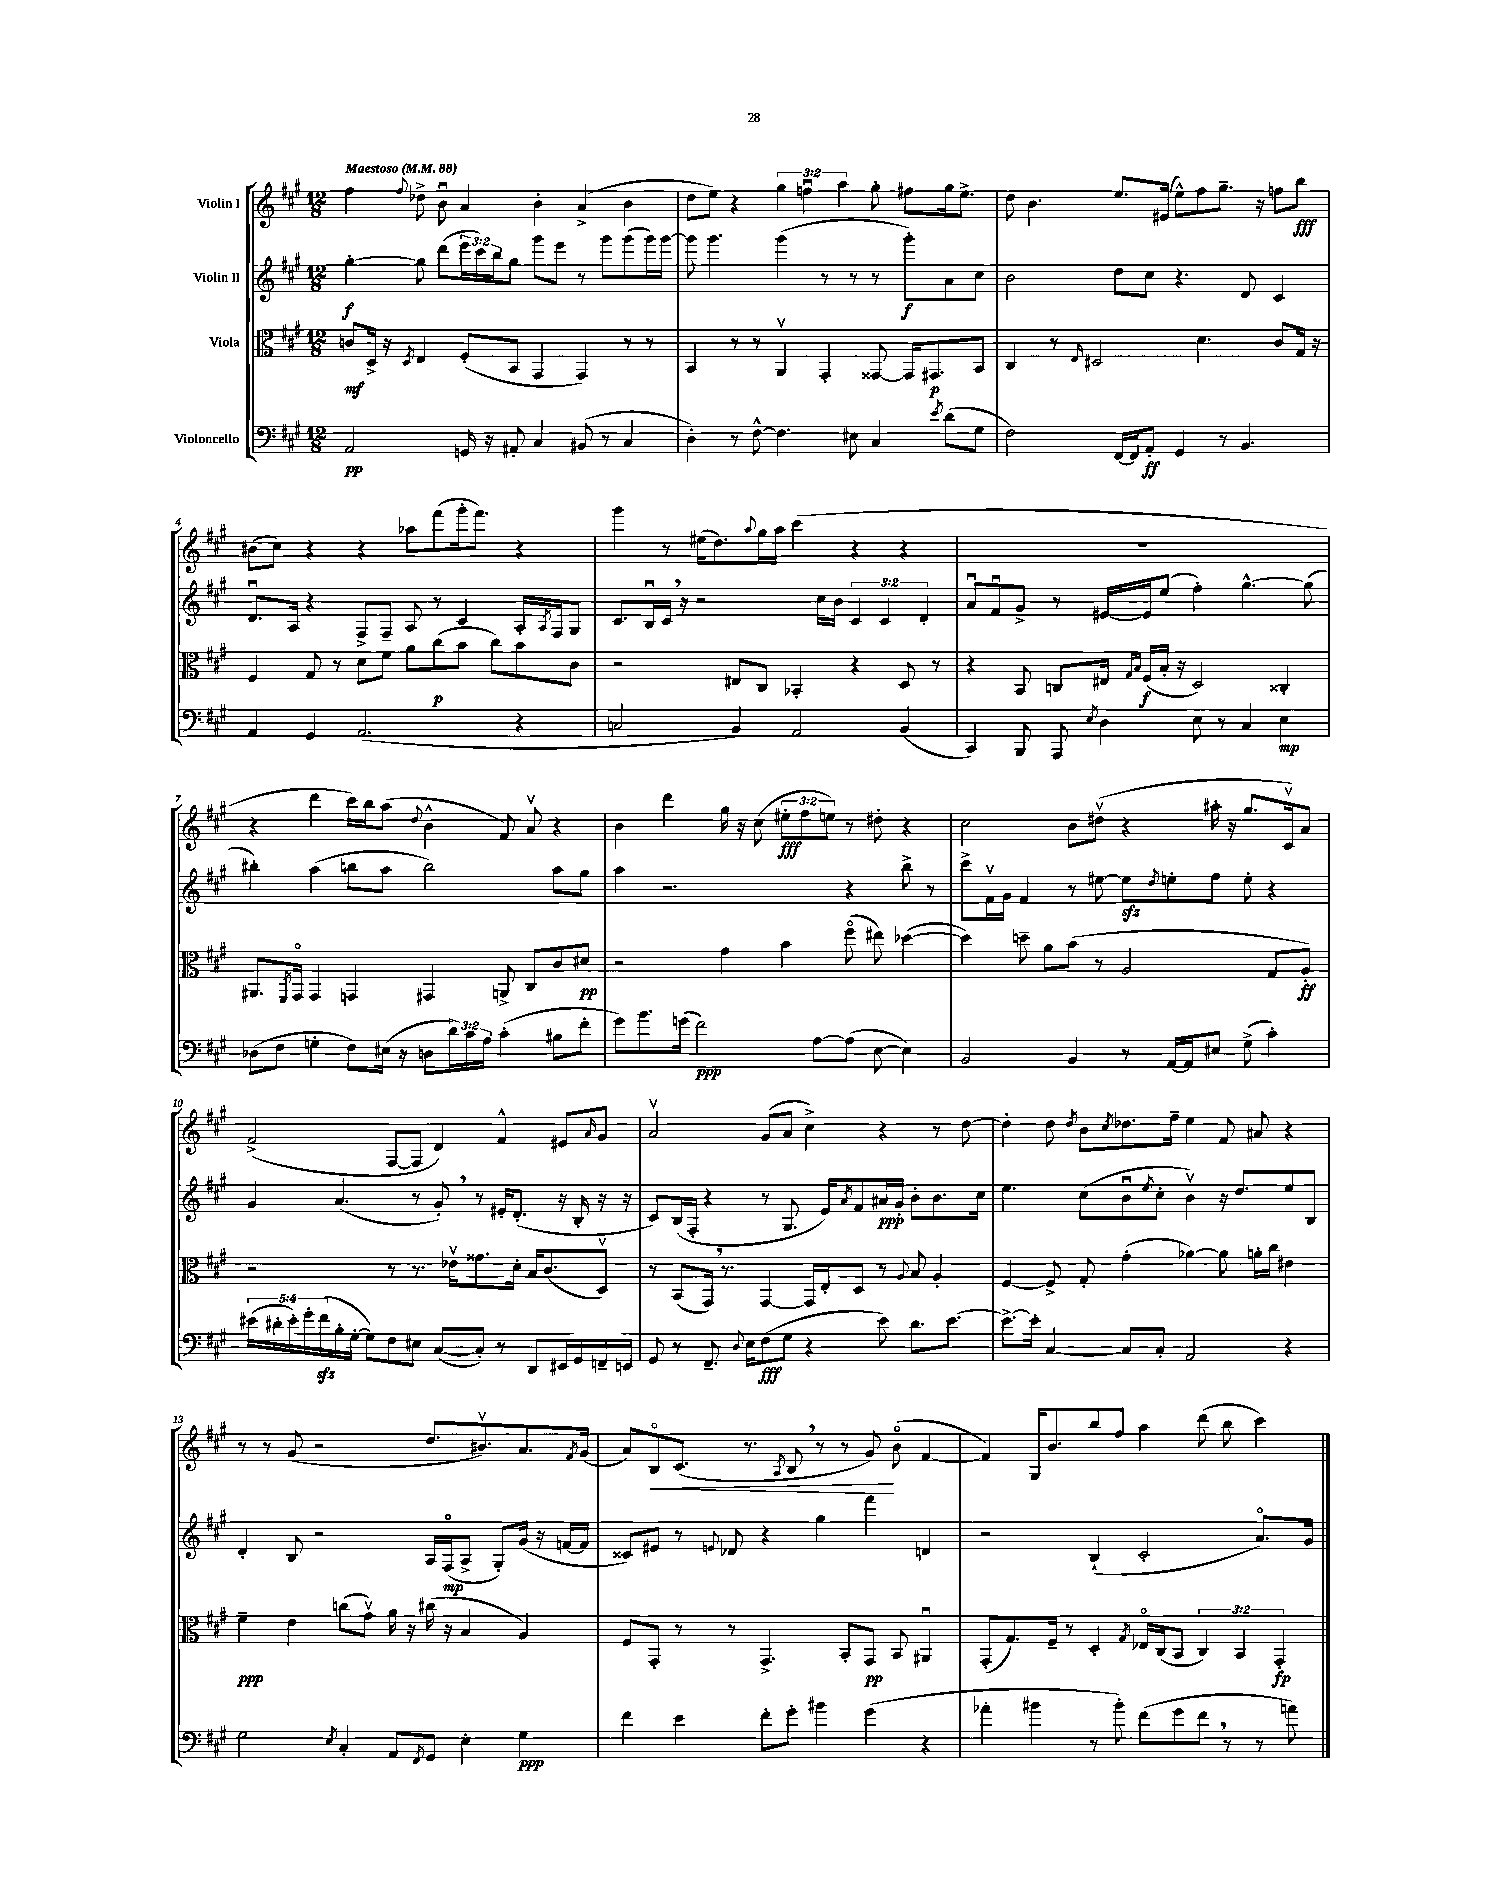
<<
\new StaffGroup <<
\new Staff = "s0" \with { instrumentName = "Violin I" } {
    \clef treble \key a \major \numericTimeSignature \time 12/8 \override Staff.TupletNumber.text = #tuplet-number::calc-fraction-text \tempo "Maestoso" 4 = 88
    fis''4 \appoggiatura { fis''8 } des''8-> b'8\downbow a'4 b'4-. a'4->( b'4 |
    d''8 e''8) r4 \tuplet 3/2 { gis''4 f''4\downbow a''4 } gis''8-. fis''8 gis''16 e''8.-> |
    d''8 b'4. e''8. eis'16( e''8-^) fis''8 gis''8.-- r16 f''8 b''8\fff |
    bis'8( cis''8) r4 r4 aes''8 fis'''8( gis'''16-. fis'''8.) r4 |
    gis'''4 r8 eis''16( d''8.) \appoggiatura { a''8 } gis''16 a''16 cis'''4( r4 r4 |
    R1. |
    r4 d'''4 cis'''16) b''16 a''8( \appoggiatura { d''8 } b'4-^ fis'8) a'8\upbow r4 |
    b'4 d'''4 gis''16 r16 cis''8( \tuplet 3/2 { eis''8-.\fff fis''8 e''8) } r8 dis''8-. r4 |
    cis''2 b'8 dis''8\upbow( r4 ais''16-. r16 gis''8. cis'16\upbow) a'8 |
    fis'2->( fis8~ fis8 d'4) fis'4-^ eis'8 \grace { a'16 } gis'8 |
    a'2\upbow gis'8( a'8 cis''4->) r4 r8 d''8~ |
    d''4-. d''8 \acciaccatura { d''8 } b'8 \acciaccatura { cis''8 } des''8. fis''16-- e''4 fis'8 ais'8 r4 |
    r8 r8 gis'8( r2 d''8. bis'8.\upbow) a'8. \acciaccatura { fis'8 } gis'16( |
    a'8) b8\flageolet\< cis'8.( r8. \acciaccatura { a8 } b8 \breathe r8 r8 gis'8\!) b'8\flageolet( fis'4~ |
    fis'4) gis16 b'8. b''8 fis''8 a''4 d'''8( b''8 cis'''4) \bar "|." |
}
\new Staff = "s1" \with { instrumentName = "Violin II" } {
    \clef treble \key a \major \numericTimeSignature \time 12/8 \override Staff.TupletNumber.text = #tuplet-number::calc-fraction-text
    gis''4~-.\f gis''8 d'''8( \tuplet 3/2 { e'''16 cis'''16) b''16 } gis''8 gis'''8 e'''8 r8 gis'''8 gis'''8( gis'''16) gis'''16~ |
    gis'''8 gis'''4. gis'''4( r8 r8 r8 gis'''8-.\f) a'8 cis''8 |
    b'2 d''8 cis''8 r4. d'8 cis'4 |
    d'8.\downbow a16 r4 fis8-> fis8-- a8 r8 cis'4 a16-. \acciaccatura { a8 } fis16 gis8 |
    cis'8. b16\downbow cis'16 \breathe r16 r2 cis''16 b'16 \tuplet 3/2 { cis'4 cis'4 d'4-. } |
    a'8\downbow fis'8\downbow gis'8-> r8 eis'16~ eis'16 e''8( fis''4-.) gis''4.~-^ gis''8( |
    bis''4-.) a''4( b''8 a''8 b''2) a''8 gis''8 |
    a''4 r2. r4 b''8-> r8 |
    cis'''8-> fis'16\upbow gis'16 fis'4 r8 eis''8~ eis''8\sfz \acciaccatura { d''8 } e''8-. fis''8 e''8-. r4 |
    gis'4 a'4.( r8 gis'8-.) \breathe r8 eis'16-. d'8.-.( r16 b16-. r16 r16 |
    cis'8) b16( fis16-. r4 r8 gis8. e'16) \acciaccatura { a'8 } fis'8 ais'16\ppp gis'16-. b'8-. b'8. cis''16 |
    e''4. cis''8( b'8\downbow \acciaccatura { e''8 } cis''8-. b'4\upbow) r16 d''8. e''8 b8 |
    d'4-. b8 r2 a16 fis16\flageolet\mp( a8-> gis8-.) gis'16( r16 f'16~ f'16 |
    cisis'8) eis'8 r8 \appoggiatura { e'8 } des'8 r4 gis''4 fis'''4 d'4 |
    r2 b4-!( cis'2-. a'8.\flageolet) gis'16 \bar "|." |
}
\new Staff = "s2" \with { instrumentName = "Viola" } {
    \clef alto \key a \major \numericTimeSignature \time 12/8 \override Staff.TupletNumber.text = #tuplet-number::calc-fraction-text
    c'8\mf d16-> r16 \acciaccatura { d8 } e4 fis8-.( b,8 gis,4 gis,4) r8 r8 |
    b,4 r8 r8 a,4\upbow gis,4-. gisis,8~ gisis,16 gis,8.\p b,8 |
    cis4 r8 \grace { e16 } dis2 d'4. cis'8 gis16 r16 |
    fis4 gis8 r8 d'8 fis'8 a'8 cis''8\p( b'8 cis''8) b'8 cis'8 |
    r2 eis8 cis8 bes,4-. r4 d8 r8 |
    r4 b,8 c8 eis16 \grace { gis16 b16 } fis16\f( b16-. r16 d2) cisis4-. |
    ais,8. \acciaccatura { fis,8 } gis,16\flageolet gis,4 g,4 gis,4 a,8-> cis8 cis'8 dis'8\pp |
    r2 gis'4 b'4 fis''8\flageolet( eis''8) des''4~( |
    des''4) d''8-- a'8 b'8( r8 a2 gis8 a8-.\ff) |
    r2 r8 r8. ees'16\upbow gisis'8. d'16-. b16 cis'8.( d8\upbow) |
    r8 b,8( gis,16) \breathe r8. gis,4~ gis,16 e16-. d8 r8 \appoggiatura { a8 } b8 a4-. |
    fis4~ fis8-> gis8-. gis'4-.( aes'4~) aes'8 a'16-. cis''16 eis'4 |
    fis'4--\ppp e'4 c''8( gis'8\upbow) a'16 r16 cis''16( r16 b4 a4) |
    fis8 gis,8-. r8 r8 gis,4.-> b,8-. gis,8\pp b,8 ais,4\downbow |
    gis,8-.( gis8.) fis16-- r8 d4-. \acciaccatura { gis8 } ees16\flageolet cis16( b,8 \tuplet 3/2 { cis4) b,4 gis,4-.\fp } \bar "|." |
}
\new Staff = "s3" \with { instrumentName = "Violoncello" } {
    \clef bass \key a \major \numericTimeSignature \time 12/8 \override Staff.TupletNumber.text = #tuplet-number::calc-fraction-text
    a,2\pp g,16 r16 ais,8-. cis4 bis,8( r8 cis4 |
    d4-.) r8 fis8~-^ fis4. eis8 cis4 \acciaccatura { e'8 } d'8( gis8 |
    fis2) fis,16~ fis,16 a,8-.\ff gis,4 r8 b,4. |
    a,4 gis,4 a,2.( r4 |
    c2 b,4) a,2 b,4( |
    cis,4) b,,8 a,,8 \acciaccatura { e8 } d4 e8 r8 cis4 e4\mp |
    des8( fis8 g4-. fis8) eis16( r16 d8 \tuplet 3/2 { d'16) cis'16 a16 } cis'4-.( bis8 fis'8-. |
    gis'8) b'8. g'16( fis'2\ppp) a8~ a8( e8~ e4) |
    b,2 b,4 r8 a,16~ a,16 eis8 gis8->( cis'4-.) |
    \tuplet 5/4 { eis'16( dis'16-. eis'16-.) gis'16-. fis'16\sfz( } b16-. gis16~-. gis8) fis8 eis8 cis8~( cis8-.) r8 d,8 eis,16 gis,16 f,16-- e,16 |
    gis,8 r8 fis,8.-- \appoggiatura { d8 } e16 fis8\fff( gis8 r4 e'8) d'8. e'8.~ |
    e'8.~-> e'16-. cis4~ cis8 cis8-. a,2 r4 |
    gis2 \acciaccatura { e8 } cis4-. a,8 \acciaccatura { fis,8 } gis,8 e4-. gis4\ppp |
    fis'4 e'4 fis'8-. gis'8-. bis'4 gis'4( r4 |
    aes'4-. bis'4 r8 bis'8-.) fis'8( gis'8 fis'8 \breathe r8 r8 a'8) \bar "|." |
}
>>
>>
